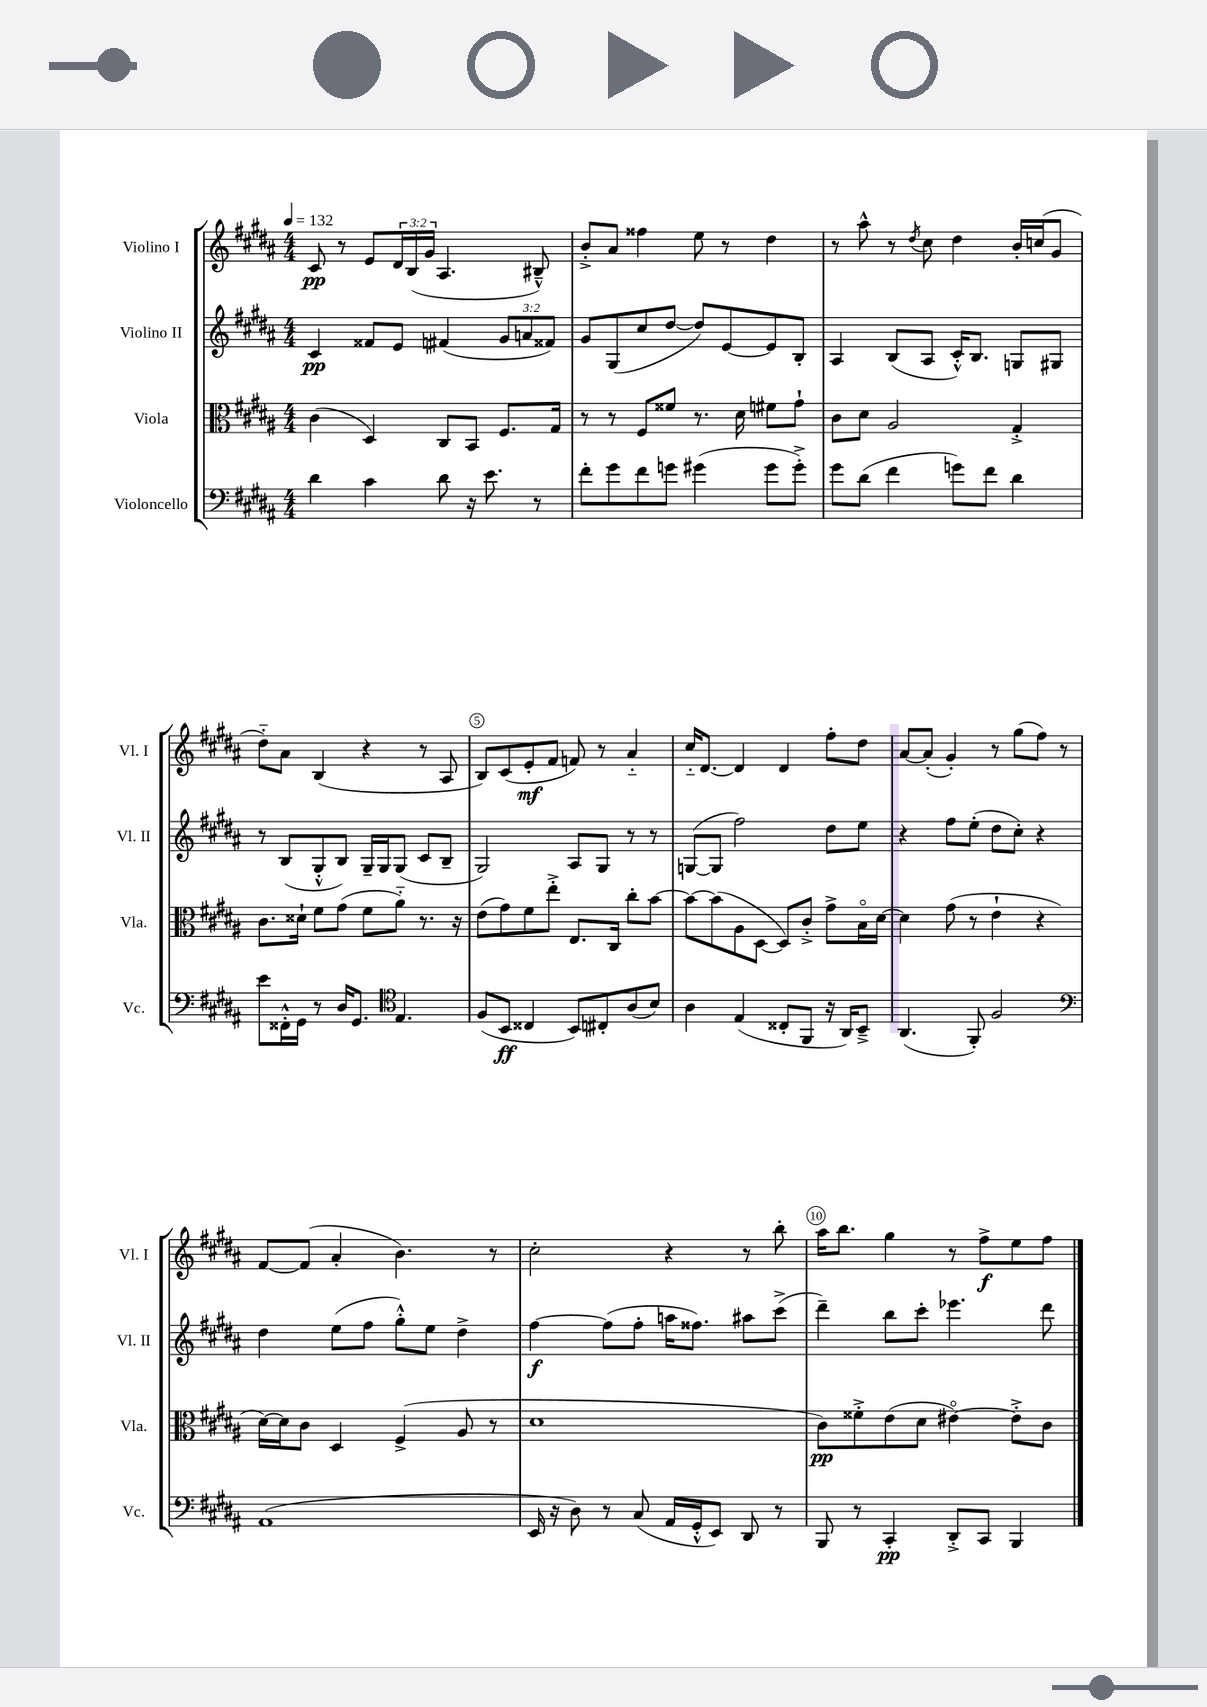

**kern	**kern	**kern	**kern
*staff4	*staff3	*staff2	*staff1
*clefF4	*clefC3	*clefG2	*clefG2
*k[f#c#g#d#a#]	*k[f#c#g#d#a#]	*k[f#c#g#d#a#]	*k[f#c#g#d#a#]
*M4/4	*M4/4	*M4/4	*M4/4
*MM132	*MM132	*MM132	*MM132
4d#\	(4c#\	4c#/	8c#/
.	.	.	8r
4c#\	4D#/)	8f##/L	8e/L
.	.	8e/J	24d#/L
.	.	.	(24B/
.	.	.	24g#/JJ
8d#\	8C#/L	(4f#/	4.A#/
16r	8BB/J	.	.
8.e\	.	.	.
.	8.F#/L	12g#/L	.
.	.	12a/	.
8r	.	.	8B#~^^/)
.	.	12f##/J)	.
.	16G#/Jk	.	.
=	=	=	=
8f#'\L	8r	8g#/L	8b'^/L
8g#\	8r	(8G#/	8a#/J
8f#\	8F#/L	8cc#/	4ff##\
8g\J	8f##/J	[8dd#/J	.
(4g#\	8.r	8dd#/]L)	8ee\
.	.	[8e/	8r
.	16d#\	.	.
8g#\L	8f#\L	8e/]	4dd#\
8g#'^\J)	8g#`\J	8B'/J	.
=	=	=	=
8g#\L	8c#\L	4A#/	8r
(8d#\J	8d#\J	.	8aa#^^\
4f#\	2A#/	(8B/L	8r
.	.	.	8qdd#/
.	.	8A#/J	8cc#\
8g\L)	.	16c#'^^/LK)	4dd#\
.	.	8.B/J	.
8f#\J	.	.	.
4d#\	4G#'^/	8G/L	16b'/LL
.	.	.	(16cc/J
.	.	8G#/J	8g#/J
=	=	=	=
8e\L	8.c#\L	8r	8dd#'~\L)
16FF##'^^\L	.	(8B/L	8a#\J
16GG#\JJ	16d##`\Jk	.	.
8r	8f#\L	8G#'^^/	(4B/
16D#/LK	(8g#\J	8B/J)	.
8.GG#/J	.	.	.
.	8f#\L	16G#~/LL	4r
.	.	16G#/J	.
*clefC4	*	*	*
4.E/	8a#'~\J)	(8G#/J	.
.	8.r	8c#/L	8r
.	.	8B~/J	8A#/
.	16r	.	.
=	=	=	=
(8F#/L	(8e\L	2G#/)	8B/L)
8BB/J	8g#\)	.	(8c#/
4C##/	8f#\	.	8e'/
.	8ee'^\J	.	8f#/J
8BB/L)	8.E/L	8A#/L	8f/)
8C#'/	.	8G#/J	8r
.	16C#/Jk	.	.
(8A#/	8cc#'\L	8r	4a#'~/
8B/J)	[8b\J	8r	.
=	=	=	=
4A#\	8b\_L	([8G/L	16cc#'~/LK
.	.	.	[8.d#/J
.	(8b\]	8G/]J	.
(4E/	8A#\	2ff#\)	4d#/]
.	[8D#\J	.	.
8C##'/L	8D#/]L)	.	4d#/
8FF#/J	8c#'^/J	.	.
16r	8g#^\L	8dd#\L	8ff#'\L
16AA#/LK)	.	.	.
8BB~^/J	16Bo\L	8ee\J	8dd#\J
.	[16d#\JJ	.	.
=	=	=	=
(4.AA#/	4d#\]	4r	[8a#/L
.	.	.	(8a#'/]J
.	(8g#\	8ff#\L	4g#'/)
8FF#'/)	8r	(8ee'\J	.
2F#/	4e`\	8dd#\L	8r
.	.	8cc#'\J)	(8gg#\L
.	4r	4r	8ff#\J)
.	.	.	8r
=	=	=	=
*clefF4	*	*	*
(1AA#	[16d#\LL)	4dd#\	[8f#/L
.	16d#\]J	.	.
.	8c#\J	.	(8f#/]J
.	4D#/	(8ee\L	4a#'/
.	.	8ff#\J	.
.	(4F#^/	8gg#'^^\L)	4.b\)
.	.	8ee\J	.
.	8A#/	4dd#^\	.
.	8r	.	8r
=	=	=	=
16EE/	1d#	[4ff#\	2cc#'\
16r	.	.	.
8D#\)	.	.	.
8r	.	(8ff#\]L	.
(8C#/	.	8ff#'\J	.
16AA#/LL	.	16aa\LK	4r
16GG#'^^/J	.	8.ff##\J)	.
8EE/J)	.	.	.
8DD#/	.	8aa#\L	8r
8r	.	(8ccc#^\J	8bb'\
=	=	=	=
8BBB/	8c#\L)	4ddd#~\)	16aa#\LK
.	.	.	8.bb\J
8r	8f##'^\	.	.
4CC#'/	(8e\	8bb\L	4gg#\
.	8d#\J	8ccc#'\J	.
8DD#'^/L	[4e#o\)	4.eee-\	8r
8CC#/J	.	.	8ff#^\L
4BBB/	8e#'^\]L	.	8ee\
.	8c#\J	8ddd#\	8ff#\J
==	==	==	==
*-	*-	*-	*-
